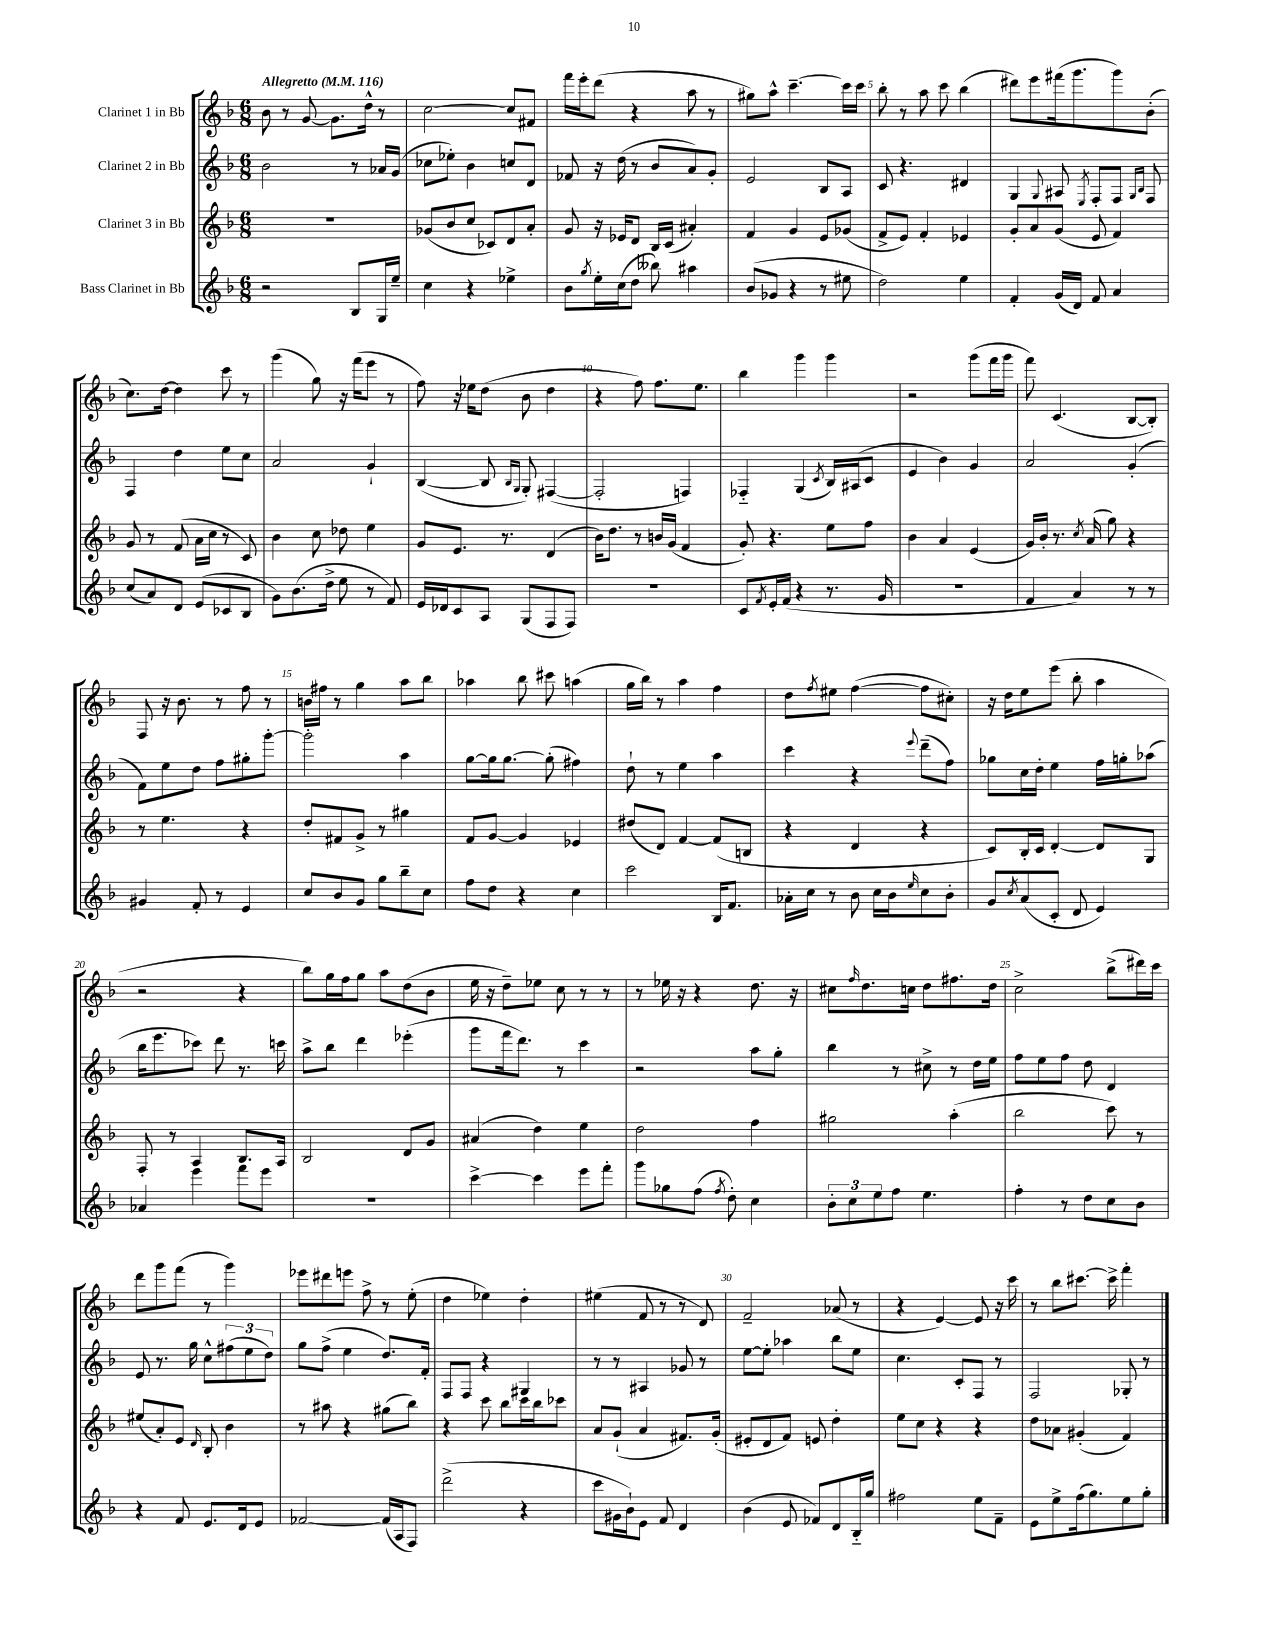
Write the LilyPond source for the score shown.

<<
\new StaffGroup <<
\new Staff = "s0" \with { instrumentName = "Clarinet 1 in Bb" } {
    \clef treble \key f \major \numericTimeSignature \time 6/8 \tempo "Allegretto" 4 = 116
    bes'8 r8 g'8~ g'8. d''16-^ r8 |
    c''2~ c''8 fis'8 |
    f'''16 e'''16-. d'''8( r4 a''8 r8 |
    gis''8) a''8-^ c'''4.~-- c'''16 c'''16 |
    bes''8-. r8 a''8 c'''8 bes''4( |
    dis'''8) e'''8 fis'''16( g'''8. g'''8) bes'8-.( |
    c''8.) d''16~ d''4 c'''8 r8 |
    g'''4( g''8) r16 f'''16( e'''8 r8 |
    f''8) r16 ees''16 d''8( bes'8 d''4 |
    r4 f''8) f''8. e''8. |
    bes''4 g'''4 g'''4 |
    r2 g'''8( f'''16 g'''16 |
    f'''8) c'4.( bes8~ bes8-.) |
    f8 r16 bes'8. r8 f''8 r8 |
    b'16 fis''16 r8 g''4 a''8 bes''8 |
    aes''4 bes''8 cis'''8 a''4( |
    g''16 bes''16) r8 a''4 f''4 |
    d''8 \acciaccatura { f''8 } eis''8 f''4~( f''8 cis''8-.) |
    r16 d''16 e''8 e'''8( bes''8-. a''4 |
    r2 r4 |
    bes''8) g''16 f''16 g''8 a''8 d''8( bes'8 |
    e''16 r16 d''8--) ees''8 c''8 r8 r8 |
    r8 ees''16 r16 r4 d''8. r16 |
    cis''8 \grace { f''16 } d''8. c''16 d''8 fis''8. d''16 |
    c''2-> bes''8->( dis'''16) c'''16 |
    d'''8 g'''8 f'''8( r8 g'''4) |
    ees'''8 dis'''8 e'''8 f''8-> r8 e''8-.( |
    d''4 ees''4) d''4-. |
    eis''4( f'8 r8 r8 d'8) |
    f'2-- aes'8( r8 |
    r4 e'4~) e'8 r16 c'''16 |
    r8 bes''8 cis'''8.~ cis'''16-> f'''4-. \bar "|." |
}
\new Staff = "s1" \with { instrumentName = "Clarinet 2 in Bb" } {
    \clef treble \key f \major \numericTimeSignature \time 6/8
    bes'2 r8 aes'16 g'16( |
    ces''8 ees''8-.) bes'4 c''8 d'8 |
    fes'8 r16 d''16( r8 bes'8 a'8) g'8-. |
    e'2 bes8 a8 |
    c'8 r4. dis'4 |
    g4 \appoggiatura { g8 } ais8 \acciaccatura { e8 } f8-. f8 \grace { g16 bes16 } f8 |
    f4 d''4 e''8 c''8 |
    a'2 g'4-! |
    bes4~( bes8 \grace { bes16 g16 } g8-.) fis4~( |
    fis2-. f4) |
    fes4-_ g4( \acciaccatura { c'8 } bes16) ais16( c'8 |
    e'4 bes'4) g'4 |
    a'2 g'4-.( |
    f'8) e''8 d''8 f''8 gis''8-. g'''8~-. |
    g'''2-. a''4 |
    g''8~ g''16 g''8.~ g''8-.( fis''4) |
    d''8-! r8 e''4 a''4 |
    c'''4 r4 \appoggiatura { e'''8 } d'''8--( f''8) |
    ges''8 c''16 d''16-. e''4 f''16 g''16-. aes''8( |
    bes''16 e'''8. ces'''8) d'''8 r8. c'''16 |
    a''8-> bes''8 d'''4 ees'''4-.( |
    g'''8 f'''16 d'''8.) r8 c'''4 |
    r2 a''8 g''8-. |
    bes''4 r8 cis''8-> r8 d''16 e''16 |
    f''8 e''8 f''8 d''8 d'4 |
    e'8 r8. g''16 c''8-^ \tuplet 3/2 { fis''8( e''8 d''8) } |
    g''8 f''8->( e''4 d''8.) f'16-. |
    f8 f8 r4 gis4 |
    r8 r8 ais4 ges'8 r8 |
    e''8~ e''8-. aes''4 bes''8 e''8 |
    c''4. c'8-. f8 r8 |
    f2 ges8-. r8 \bar "|." |
}
\new Staff = "s2" \with { instrumentName = "Clarinet 3 in Bb" } {
    \clef treble \key f \major \numericTimeSignature \time 6/8
    R2. |
    ges'8( bes'8 c''8 ces'8) d'8 a'8-. |
    g'8 r16 ees'16 d'8 bes16 c'16( ais'4-.) |
    f'4 g'4 e'8 ges'8( |
    f'8-> e'8) f'4-. ees'4 |
    g'8-. a'8 g'8( e'8 f'4) |
    g'8 r8 f'8( a'16 c''16 r8 c'8) |
    bes'4 c''8 des''8 e''4 |
    g'8 e'8. r8. d'4( |
    bes'16) d''8. r8 b'16 g'16( f'4 |
    g'8-.) r4. e''8 f''8 |
    bes'4 a'4 e'4( |
    g'16) bes'16-. r8. \acciaccatura { c''8 } a'16( g''8) r4 |
    r8 e''4. r4 |
    d''8-. fis'8 g'8-> r8 gis''4 |
    f'8 g'8~ g'4 ees'4 |
    dis''8( d'8) f'4~ f'8( b8 |
    r4 d'4 r4 |
    c'8) bes16-. c'16 d'4~-. d'8 g8 |
    f8-. r8 a4 bes8. a16 |
    bes2 d'8 g'8 |
    ais'4( d''4) e''4 |
    d''2 f''4 |
    gis''2 a''4-.( |
    bes''2 c'''8) r8 |
    eis''8( a'8-.) e'8 \grace { d'16 } bes8-. bes'4 |
    r8 ais''8 r4 gis''8( bes''8) |
    r4 c'''8 bes''8 c'''16 bes''16 ces'''8 |
    a'8 g'8-!( a'4 fis'8.) g'16-.( |
    eis'8-. d'8 f'8) e'8 d''4-. |
    e''8 c''8 r4 r4 |
    d''8 aes'8 gis'4-.( f'4) \bar "|." |
}
\new Staff = "s3" \with { instrumentName = "Bass Clarinet in Bb" } {
    \clef treble \key f \major \numericTimeSignature \time 6/8
    r2 bes8 g16 e''16-- |
    c''4 r4 ees''4-> |
    bes'8 \acciaccatura { g''8 } e''16-. c''16( d''8 beses''8) ais''4 |
    bes'8( ges'8 r4 r8 eis''8 |
    d''2) e''4 |
    f'4-. g'16( d'16) f'8 a'4 |
    c''8( a'8) d'8 e'8( ces'8 bes8 |
    g'8) bes'8.( d''16-> e''8 r8 f'8) |
    e'16 des'16 c'8 a8 g8( f8 f8) |
    R2. |
    c'8 \acciaccatura { f'8 } e'16-. f'16( r4 r8. g'16 |
    R2. |
    f'4 a'4) r8 r8 |
    gis'4 f'8-. r8 e'4 |
    c''8 bes'8 g'8 g''8 bes''8-- c''8 |
    f''8 d''8 r4 c''4 |
    c'''2 bes16 f'8. |
    aes'16-. c''16 r8 bes'8 c''16 bes'16 \grace { e''16 } c''8 bes'8-. |
    g'8 \acciaccatura { c''8 } a'8( c'8-. d'8 e'4) |
    aes'4 e'''4 f'''8 e'''8 |
    R2. |
    c'''4~-> c'''4 e'''8 f'''8-. |
    g'''8 ges''8 f''8( \acciaccatura { f''8 } d''8-.) c''4 |
    \tuplet 3/2 { bes'8-. c''8 e''8 } f''8 e''4. |
    f''4-. r8 d''8 c''8 bes'8 |
    r4 f'8 e'8. d'16 e'8 |
    fes'2~ fes'16( a16 f8) |
    d'''2->( r4 |
    c'''8 gis'16 bes'16-!) e'8 f'8 d'4 |
    bes'4( e'8 fes'8) d'8 bes16-_ g''16 |
    fis''2 e''8 f'8-- |
    e'8 e''8-> f''16( g''8.) e''8 g''8-. \bar "|." |
}
>>
>>
\layout { \context { \Score \override BarNumber.break-visibility = ##(#f #t #t) barNumberVisibility = #(every-nth-bar-number-visible 5) } }
